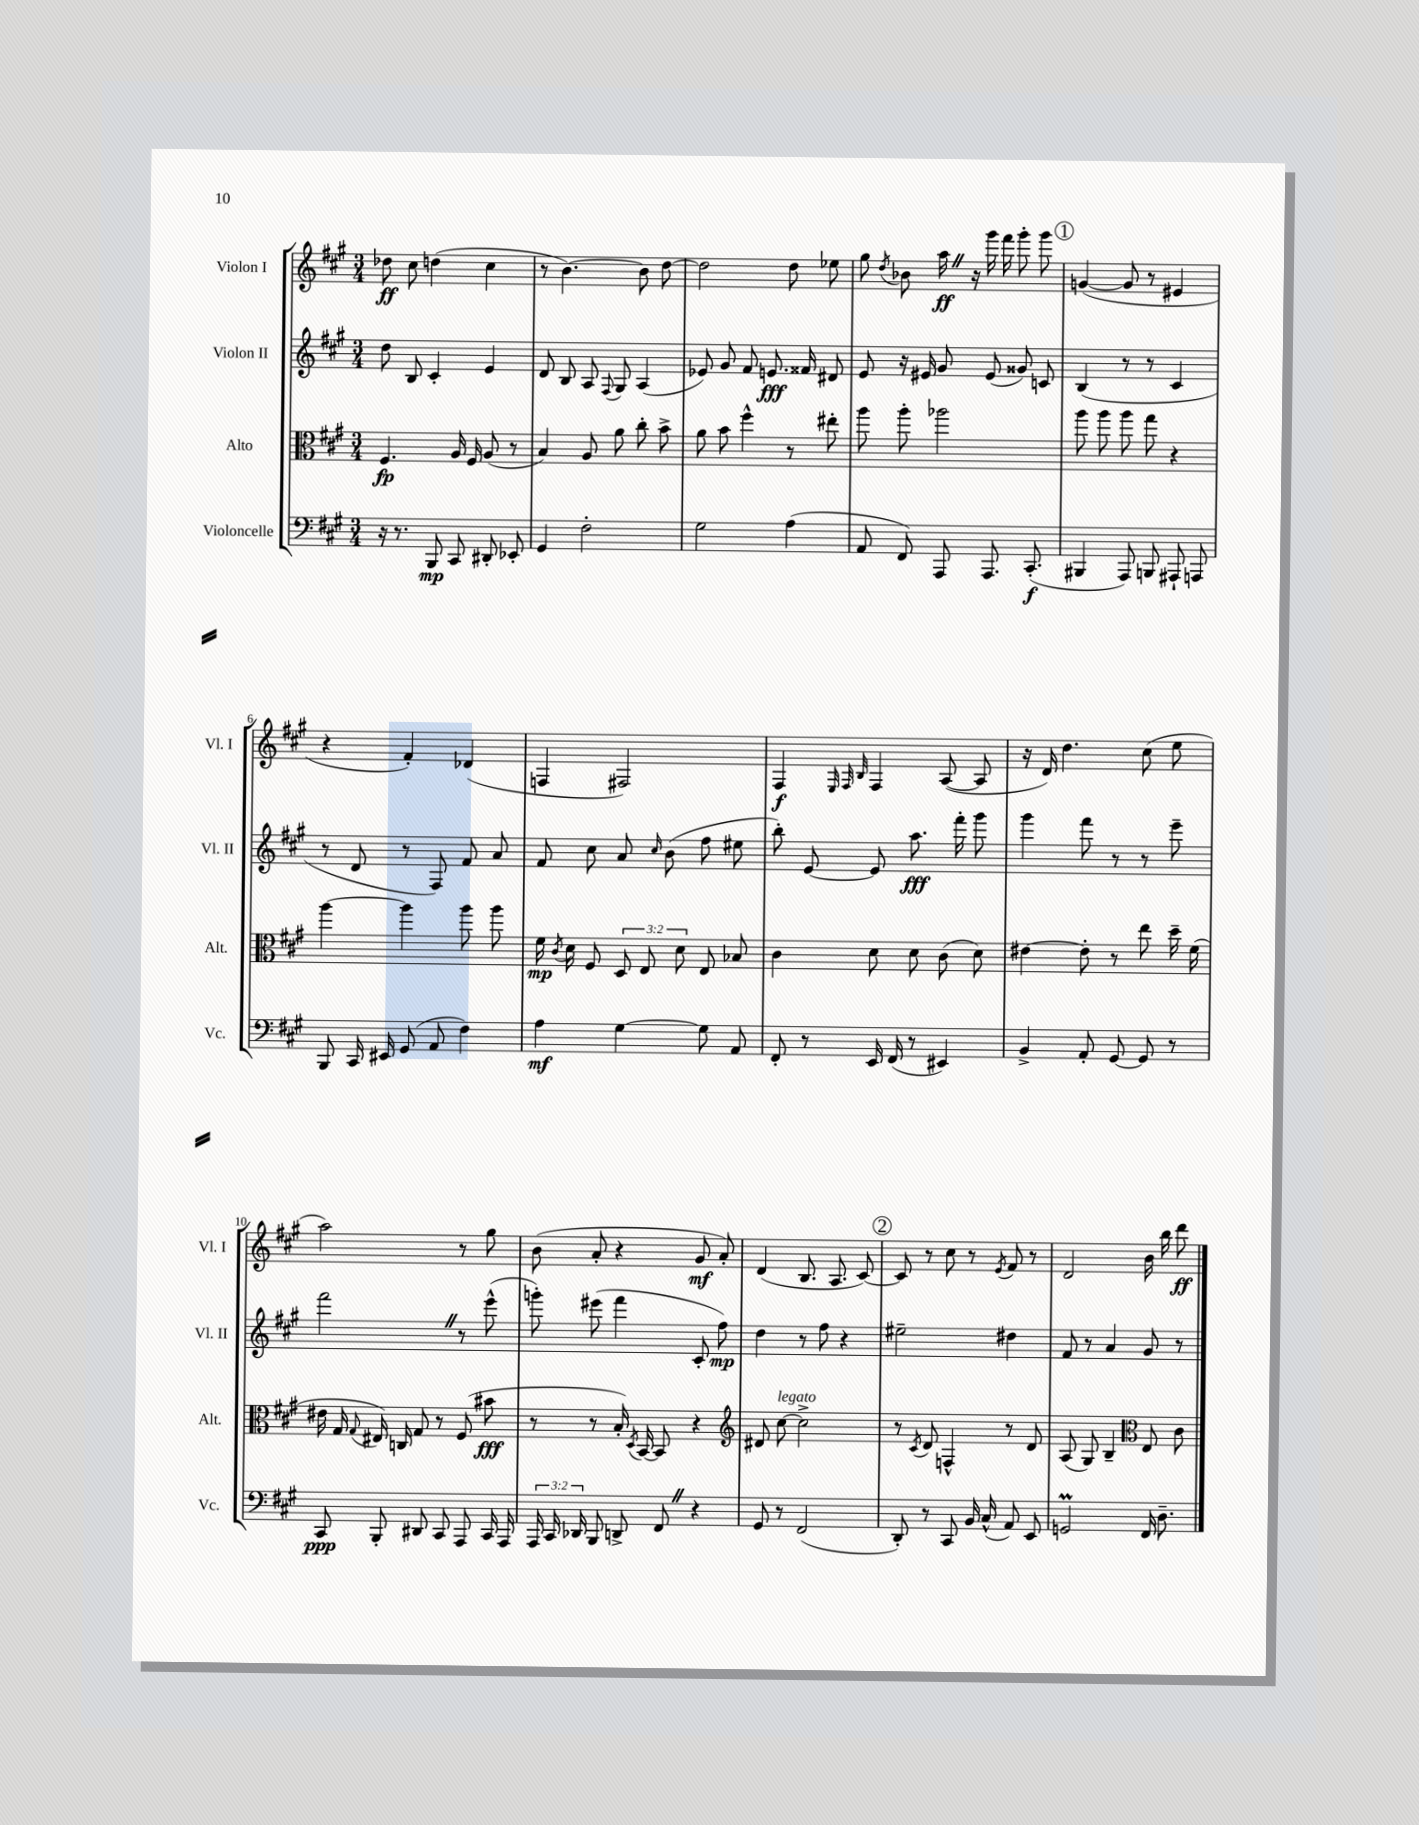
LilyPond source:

<<
\new StaffGroup <<
\new Staff = "s0" \with { instrumentName = "Violon I" shortInstrumentName = "Vl. I" } {
    \clef treble \key a \major \numericTimeSignature \time 3/4
    \autoBeamOff des''8\ff cis''8 d''4( cis''4 |
    r8 b'4.~) b'8 d''8~ |
    d''2 d''8 ees''8 |
    gis''8 \acciaccatura { d''8 } bes'8 a''16\ff \once \override BreathingSign.text = \markup { \musicglyph "scripts.caesura.straight" } \breathe r16 gis'''16 fis'''16 gis'''8-. gis'''8 |
    \mark \markup { \circle "1" } g'4~( g'8 r8 eis'4 |
    r4 fis'4-.) des'4( |
    f4 fis2) |
    fis4\f \grace { e32 fis32 b32 } fis4 a8~( a8 |
    r16 d'16) d''4. cis''8( e''8 |
    a''2) r8 gis''8 |
    b'8( a'8-. r4 gis'8\mf a'8-.) |
    d'4( b8. a8. cis'8~) |
    \mark \markup { \circle "2" } cis'8 r8 cis''8 r8 \acciaccatura { e'8 } fis'8 r8 |
    d'2 b'16 b''16 d'''8\ff \bar "|." |
}
\new Staff = "s1" \with { instrumentName = "Violon II" shortInstrumentName = "Vl. II" } {
    \clef treble \key a \major \numericTimeSignature \time 3/4
    \autoBeamOff d''8 b8 cis'4-. e'4 |
    d'8 b8 a8 \appoggiatura { fis8 } gis8 a4( |
    ees'8) gis'8 fis'8 e'8.\fff fisis'16 dis'8 |
    e'8 r16 eis'16 gis'8 eis'8( gisis'8) c'8 |
    \mark \markup { \circle "1" } b4( r8 r8 cis'4 |
    r8 d'8 r8 fis8) fis'8 a'8 |
    fis'8 cis''8 a'8 \grace { cis''16 } b'8( fis''8 eis''8 |
    b''8-.) e'8~ e'8 a''8.\fff fis'''16-. gis'''8 |
    gis'''4 fis'''8 r8 r8 e'''8-- |
    fis'''2 \once \override BreathingSign.text = \markup { \musicglyph "scripts.caesura.straight" } \breathe r8 e'''8-^( |
    g'''8-.) eis'''8( fis'''4 cis'8-. fis''8\mp) |
    d''4 r8 fis''8 r4 |
    \mark \markup { \circle "2" } eis''2-- dis''4 |
    fis'8 r8 a'4 gis'8 r8 \bar "|." |
}
\new Staff = "s2" \with { instrumentName = "Alto" shortInstrumentName = "Alt." } {
    \clef alto \key a \major \numericTimeSignature \time 3/4 \override Staff.TupletNumber.text = #tuplet-number::calc-fraction-text
    \autoBeamOff fis4.\fp a16 fis16 a8( r8 |
    b4) a8 a'8 cis''8-. b'8-> |
    a'8 b'8 fis''4-^ r8 eis''8-. |
    a''8 a''8-. aes''2 |
    \mark \markup { \circle "1" } a''8 a''8 a''8 gis''8 r4 |
    a''4~ a''4 a''8 a''8 |
    fis'16\mp \acciaccatura { cis'8 } d'16 fis8 \tuplet 3/2 { d8 e8 d'8 } e8 bes8 |
    cis'4 d'8 d'8 cis'8( d'8) |
    eis'4~ eis'8-. r8 e''8 d''16-- fis'16( |
    eis'16 gis16 \appoggiatura { gis8 } eis16) c16 gis8 r8 fis8( bis'8\fff |
    r8 r8 b16-.) \acciaccatura { d8 } b,16~ b,8 r4 |
    \clef treble dis'8 cis''8~^\markup { \italic "legato" } cis''2-> |
    \mark \markup { \circle "2" } r8 \acciaccatura { cis'8 } d'8 f4-^ r8 d'8 |
    a8( gis8) b4-- \clef alto e8 cis'8 \bar "|." |
}
\new Staff = "s3" \with { instrumentName = "Violoncelle" shortInstrumentName = "Vc." } {
    \clef bass \key a \major \numericTimeSignature \time 3/4 \override Staff.TupletNumber.text = #tuplet-number::calc-fraction-text
    \autoBeamOff r16 r8. b,,8\mp cis,8 dis,8-. ees,8-. |
    gis,4 fis2-. |
    gis2 a4( |
    a,8 fis,8) a,,8 a,,8. cis,8.-.\f( |
    \mark \markup { \circle "1" } bis,,4 a,,8) b,,8 ais,,8-! a,,8 |
    b,,8 cis,16 eis,16 gis,8( a,8 fis4) |
    a4\mf gis4~ gis8 a,8 |
    fis,8-. r8 e,16 fis,16( r8 eis,4) |
    b,4-> a,8-. gis,8~ gis,8 r8 |
    cis,8\ppp b,,8-. dis,8 cis,8 a,,8 cis,16 a,,16 |
    \tuplet 3/2 { a,,16 cis,16 des,16 } b,,8 d,8-> fis,8 \once \override BreathingSign.text = \markup { \musicglyph "scripts.caesura.straight" } \breathe r4 |
    gis,8 r8 fis,2( |
    \mark \markup { \circle "2" } d,8-.) r8 cis,8 b,16 cis16-^( a,8) e,8 |
    g,2\prall fis,16 d8.-- \bar "|." |
}
>>
>>
